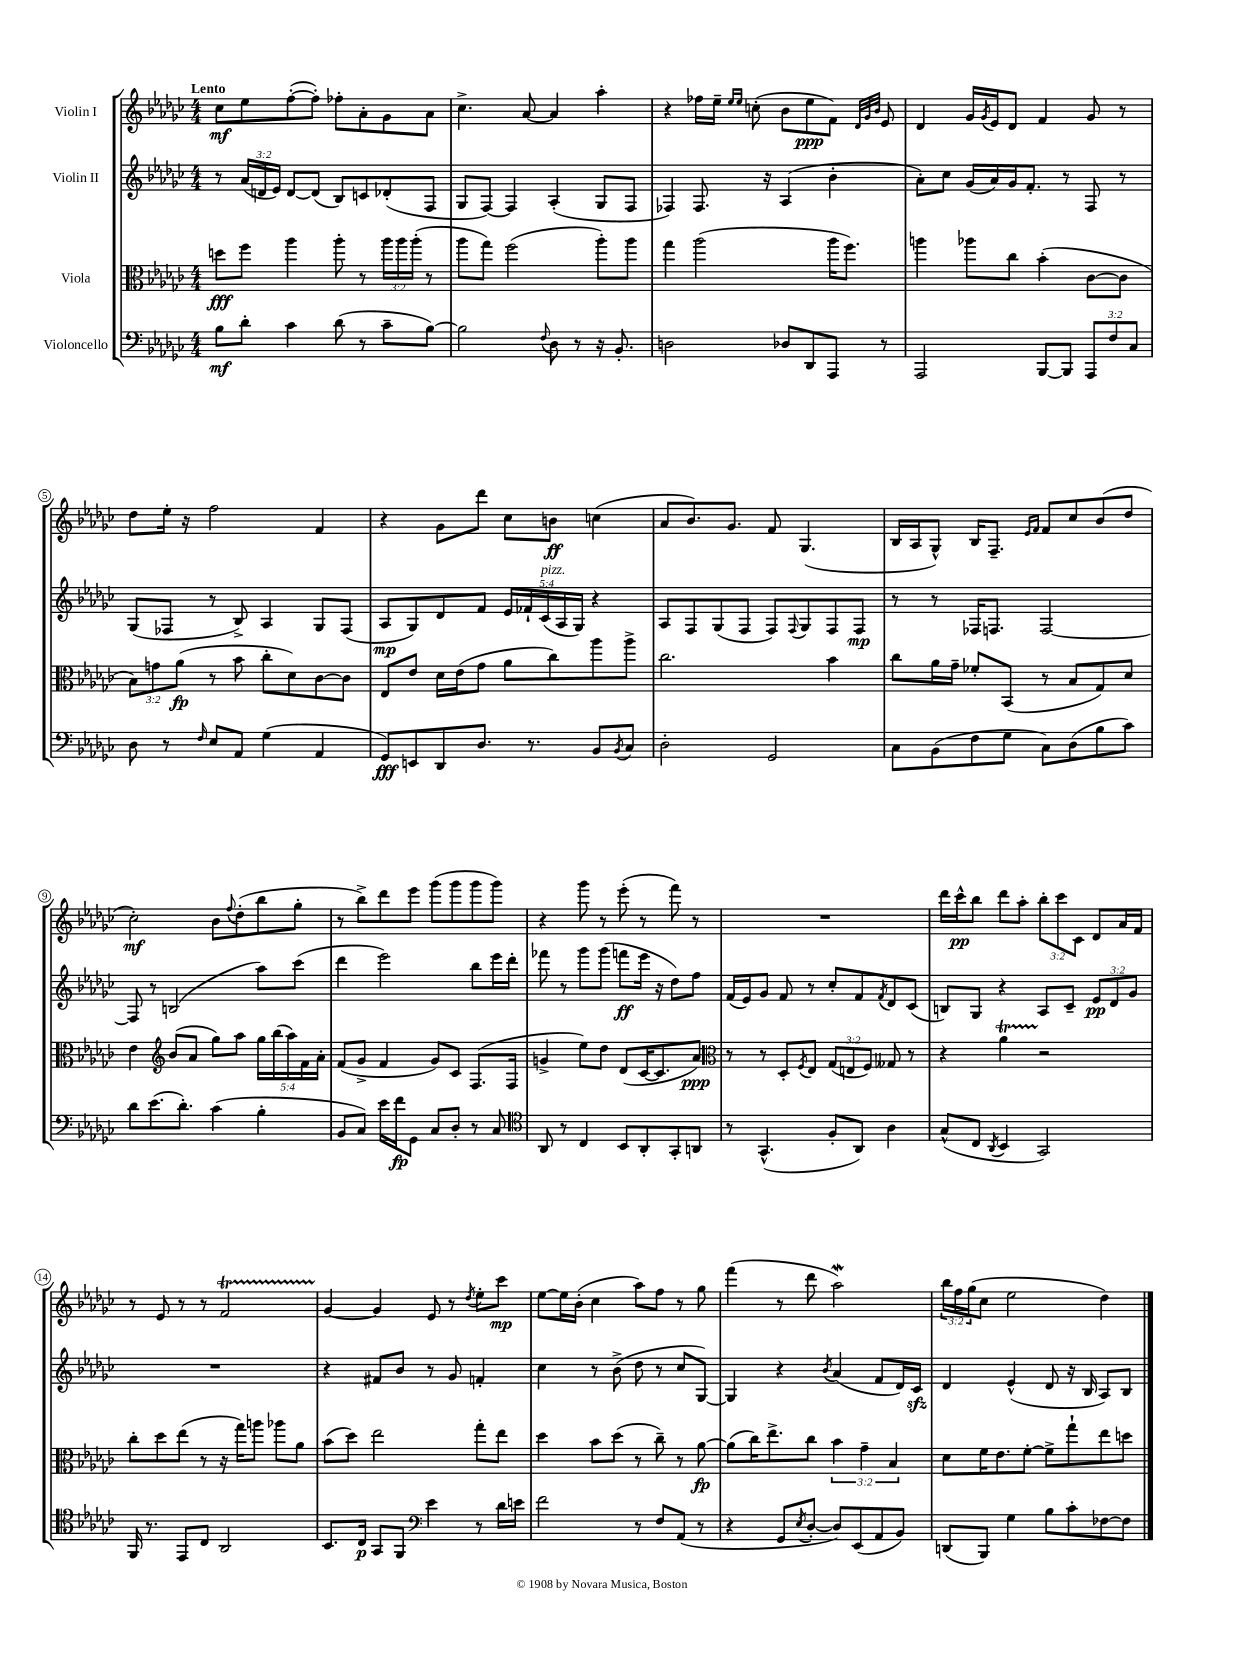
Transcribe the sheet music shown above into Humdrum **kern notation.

**kern	**kern	**kern	**kern
*staff4	*staff3	*staff2	*staff1
*clefF4	*clefC3	*clefG2	*clefG2
*k[b-e-a-d-g-c-]	*k[b-e-a-d-g-c-]	*k[b-e-a-d-g-c-]	*k[b-e-a-d-g-c-]
*M4/4	*M4/4	*M4/4	*M4/4
8B-	8dd	8r	8cc-
8d-'	8ff	(24a-	8ee-
.	.	24d	.
.	.	24e-)	.
4c-	4aa-	[8d	([8ff'
.	.	(8d]	8ff'])
(8d-	8aa-'	8B-)	8ff-'
8r	8r	8c	8a-'
8c-~	24aa-	(8d-'	8g-
.	24aa-	.	.
.	(24aa-'	.	.
[8B-)	8r	8F	8a-
=	=	=	=
2B-]	8aa-	8G-	4.cc-^
.	8gg-)	[8F)	.
.	(2ff	4F]	.
.	.	.	[8a-
8qqF	.	.	.
8D-	.	(4A-'	4a-]
8r	.	.	.
16r	8aa-')	8G-	4aa-'
8.BB-'	.	.	.
.	8aa-	8F	.
=	=	=	=
2D	4gg-	4F-)	4r
.	(2aa-	8.F-	16ff-
.	.	.	16ee-~
.	.	.	16qqee-
.	.	.	16qqee-
.	.	.	(8cc'
.	.	16r	.
8D-	.	(4A-	8b-
8DD-	.	.	8ee-
8AAA-	16aa-	4b-'	8f)
.	8.ff)	.	.
.	.	.	32qqd-
.	.	.	32qqg-
.	.	.	32qqb-
8r	.	.	8e-
=	=	=	=
2AAA-	4aa	8a-')	4d-
.	.	8cc-	.
.	8aa-	(16g-	16g-
.	.	.	8qg-
.	.	16a-)	16e-
.	8cc-	16g-	8d-
.	.	8.f'	.
[8BBB-	(4b-'	.	4f
8BBB-]	.	8r	.
12AAA-	[8c-	8F	8g-
12F	.	.	.
.	8c-]	8r	8r
12C-	.	.	.
=	=	=	=
8D-	12B-)	(8G-	8dd-
.	12g	.	.
8r	.	8F-	16ee-'
.	(12a-	.	.
.	.	.	16r
16qqF	.	.	.
8E-	8r	8r	2ff
8AA-	8b-	8B-^)	.
(4G-	8cc-'	4A-	.
.	8d-)	.	.
4AA-	[8c-	8G-	4f
.	8c-]	(8F-	.
=	=	=	=
8GG-)	8E-	8A-	4r
8EE	8e-	8G-)	.
8DD-	16d-	8d-	8g-
.	(16e-	.	.
8.D-	8g-	8f	8ddd-
.	8a-	20e-	8cc-
.	.	20f-`	.
8.r	.	.	.
.	.	(20c-	.
.	8cc-)	.	8b
.	.	20A-	.
.	.	20G-)	.
8BB-	8aa-	4r	(4cc
8qBB-	.	.	.
8C-	8aa-^	.	.
=	=	=	=
2D-'	2.cc-	8A-	8a-
.	.	8F	8.b-)
.	.	(8G-	.
.	.	.	8.g-
.	.	8F	.
2GG-	.	8F)	8f
.	.	8qqF	.
.	.	8G-	(4.G-
.	4b-	8F	.
.	.	8F	.
=	=	=	=
8C-	8cc-	8r	16B-
.	.	.	16A-
(8BB-	16a-	8r	8G-^^)
.	16g-~	.	.
8F	8f-'	16F-	16B-
.	.	8.F	8.F~
8G-	(8BB-	.	.
.	.	.	16qqe-
.	.	.	16qqf
8C-)	8r	[2F	8f
(8D-	8B-	.	8cc-
8B-	8G-)	.	(8b-
8c-)	8d-	.	8dd-
=	=	=	=
8d-	4e-	8F]	2cc-')
(8.e-	.	8r	.
*	*clefG2	*	*
.	(8b-	(2B	.
8.d-')	.	.	.
.	8a-	.	.
(4c-	8gg-)	.	8b-
.	.	.	8qqff
.	8aa-	.	(8dd-'
4B-'	20gg-	8aa-)	8bb-
.	(20bb-	.	.
.	20aa-)	.	.
.	.	(8ccc-	8gg-'
.	20f	.	.
.	20a-'	.	.
=	=	=	=
8BB-	(8f	4ddd-	8r
8C-)	8g-^	.	8bb-^)
16e-	4f	2eee-)	8ddd-
16f	.	.	.
8GG-	.	.	8eee-
8C-	8g-)	.	(8ggg-
8D-'	8c-	.	8ggg-
8r	(8.F	8bb-	8ggg-
8C-	.	16eee-	8ggg-)
.	16F	16ddd-'	.
=	=	=	=
*clefC4	*	*	*
8AA-	4g^	8fff-	4r
8r	.	8r	.
4C-	8ee-)	8ggg-	8ggg-
.	8dd-	(8ggg-	8r
8BB-	(8d-	8fff	(8eee-'
8AA-'	[16c-	16eee-	8r
.	8.c-]	16r	.
8GG-'	.	8dd-)	8fff)
8AA	8a-)	8ff	8r
=	=	=	=
*	*clefC3	*	*
8r	8r	(16f	1r
.	.	16e-)	.
(4.GG-^^	8r	8g-	.
.	8D-'	8f	.
.	8qF	.	.
.	8E-	8r	.
8F'	(12G-	8cc-'	.
.	12E	.	.
8AA-)	.	8f	.
.	12F)	.	.
.	.	8qf	.
4A-	8G--	8d-	.
.	8r	(8c-	.
=	=	=	=
(8G-^^	4r	8B)	16ddd-
.	.	.	16ccc-^^
8C-	.	8G-	8bb-
8qAA-	.	.	.
4BB-	4a-	4r	8ddd-
.	.	.	8aa-'
2GG-)	2r	8A-	12bb-'
.	.	.	12ccc-
.	.	8c-~	.
.	.	.	12c-
.	.	12e-	8d-
.	.	12d-	.
.	.	.	16a-
.	.	12g-	.
.	.	.	16f
=	=	=	=
16FF	8cc-'	1r	8r
8.r	.	.	.
.	8dd-	.	8e-
8EE-	(8ee-	.	8r
8C-	8r	.	8r
2AA-	16r	.	2f
.	16gg-)	.	.
.	8aa	.	.
.	8aa-	.	.
.	8a-	.	.
=	=	=	=
8.BB-	(8b-	4r	[4g-
.	8dd-)	.	.
16C-	.	.	.
8GG-	2ee-	8f#	4g-]
8FF	.	8b-	.
*clefF4	*	*	*
4e-	.	8r	8e-
.	.	8g-	8r
.	.	.	8qdd-
8r	8gg-'	4f'	8ee-'
16d-	8ee-	.	8ccc-
16e	.	.	.
=	=	=	=
2f	4dd-	4cc-	[8ee-
.	.	.	16ee-]
.	.	.	(16b-'
.	8b-	8r	4cc-
.	(8dd-	(8b-^	.
8r	8r	8dd-	8aa-)
8F	8cc-~)	8r	8ff
(8AA-	8r	8cc-	8r
8r	[8a-	[8G-)	8gg-
=	=	=	=
4r	(8a-]	4G-]	(4fff
.	16cc-)	.	.
.	8.ee-^	.	.
8GG-	.	4r	8r
8qE-	.	.	.
[8D-'	8cc-	.	8ddd-
.	.	8qb-	.
8D-])	6b-	(4a-	2aa-)
(8EE-	.	.	.
.	6g-~	.	.
8AA-	.	8f	.
.	6B-	.	.
8BB-)	.	16d-)	.
.	.	16c-	.
=	=	=	=
(8DD	8d-	4d-	24bb-
.	.	.	24ff
.	.	.	(24gg-
8BBB-)	16f	.	8cc-
.	8.e-	.	.
4G-	.	(4e-^^	2ee-
.	[8f'	.	.
8B-	8f^]	8d-	.
8c-'	8gg-`	16r	.
.	.	16B-	.
[8F-	8ee-	8A-)	4dd-)
8F-]	8dd	8B-	.
==	==	==	==
*-	*-	*-	*-
